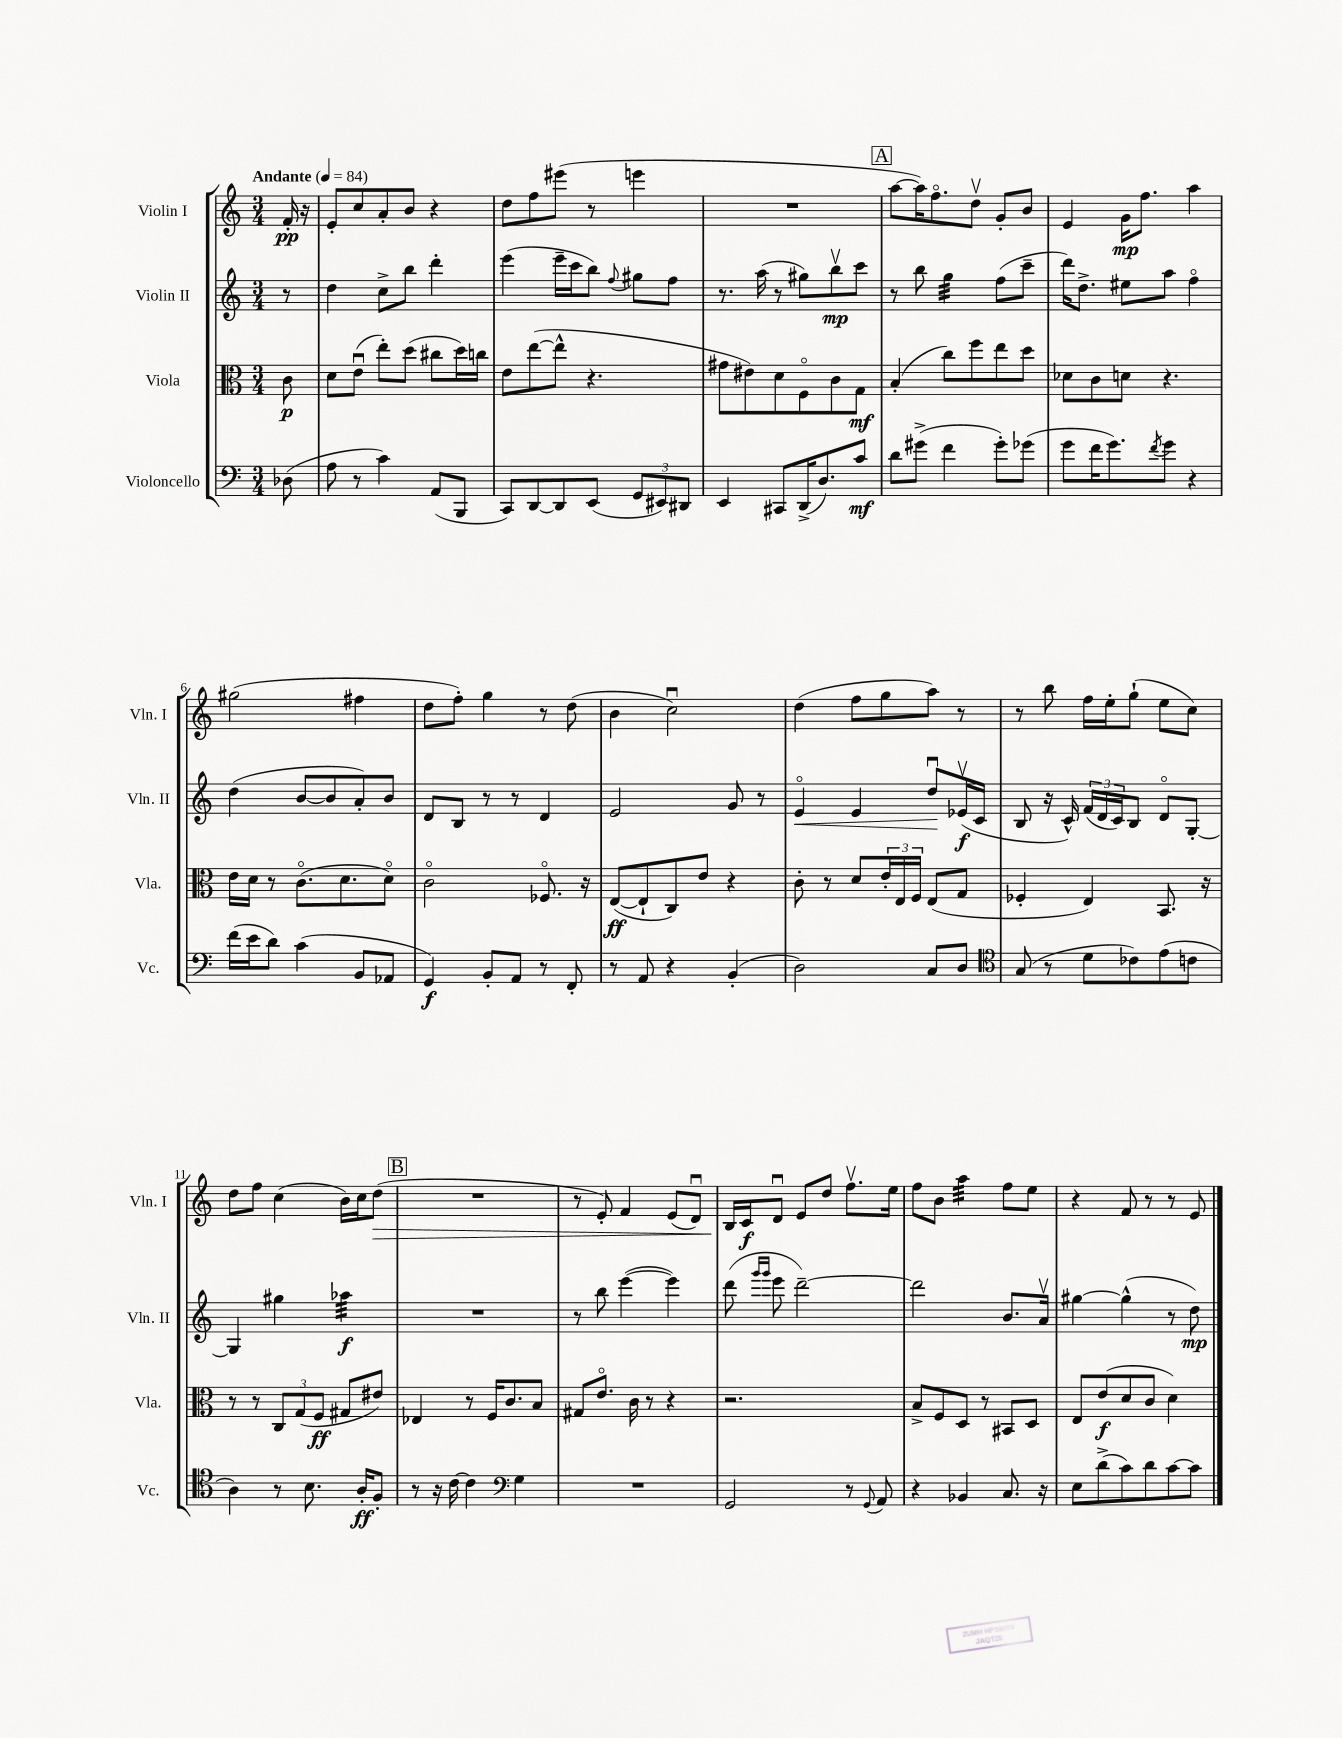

**kern	**kern	**kern	**kern
*staff4	*staff3	*staff2	*staff1
*clefF4	*clefC3	*clefG2	*clefG2
*k[]	*k[]	*k[]	*k[]
*M3/4	*M3/4	*M3/4	*M3/4
*MM84	*MM84	*MM84	*MM84
(8D-	8c	8r	16f'
.	.	.	16r
=	=	=	=
8A	8d	4dd	8e'
8r	(8eu	.	8cc
4c)	8ee')	8cc^	8a'
.	(8dd	8bb	8b
(8AA	8cc#	4ddd'	4r
8BBB	16dd)	.	.
.	16cc	.	.
=	=	=	=
8CC)	8e	(4eee	8dd
[8DD	([8ee	.	8ff
8DD]	8ee^^]	16eee~	(8eee#
.	.	16ccc	.
(8EE	4.r	8bb)	8r
.	.	8qqff	.
12GG	.	8gg#	4eee
12EE#)	.	.	.
.	.	8ff	.
12DD#	.	.	.
=	=	=	=
4EE	8g#	8.r	2.r
.	8e#)	.	.
.	.	(16aa	.
8CC#	8d	8r	.
(16DD^	8Fo	8gg#)	.
8.D)	.	.	.
.	8c	8bbv	.
8c	8G	8ccc	.
=	=	=	=
8d	(4B'	8r	[8aa
(8g#^	.	8bb	16aa])
.	.	.	8.ffo
4f	8cc)	4gg	.
.	8ff	.	8ddv
8g#')	8ee	(8ff	8g'
(8g-	8dd	8ccc~	8b
=	=	=	=
8g	8d-	16ddd)	4e
.	.	8.dd^	.
16f	8c	.	.
8.g)	.	.	.
.	8d	8ee#	16g
.	.	.	8.ff
8qf	.	.	.
8g	4.r	8aa	.
4r	.	4ffo	4aa
=	=	=	=
(16f	16e	(4dd	(2gg#
16e	16d	.	.
8d)	8r	.	.
(4c	(8.co	[8b	.
.	.	8b]	.
.	8.d	.	.
8BB	.	8a')	4ff#
8AA-	8do)	8b	.
=	=	=	=
4GG)	2co	8d	8dd
.	.	8B	8ff')
8BB'	.	8r	4gg
8AA	.	8r	.
8r	8.F-o	4d	8r
8FF'	.	.	(8dd
.	16r	.	.
=	=	=	=
8r	([8E	2e	4b
8AA	8E`]	.	.
4r	8C)	.	2ccu)
.	8e	.	.
(4BB'	4r	8g	.
.	.	8r	.
=	=	=	=
2D)	8c'	4eo	(4dd
.	8r	.	.
.	8d	4e	8ff
.	24e'	.	8gg
.	24E	.	.
.	24F	.	.
8C	(8E	8ddu	8aa)
8D	8G	(16e-v	8r
.	.	16c	.
=	=	=	=
*clefC4	*	*	*
(8G	4F-'	8B	8r
8r	.	16r	8bb
.	.	16c^^)	.
8d	4E)	(24f	16ff
.	.	24d	.
.	.	.	16ee'
.	.	24c)	.
8c-)	.	8B	(8gg`
(8e	8.BB	8do	8ee
8c	.	[8G'	8cc)
.	16r	.	.
=	=	=	=
4A)	8r	4G]	8dd
.	8r	.	8ff
8r	12C	4gg#	(4cc
.	(12G	.	.
8.B	.	.	.
.	12F	.	.
.	8G#	4aa-	16b)
16A'	.	.	16cc
8F'	8e#)	.	(8dd
=	=	=	=
8r	4E-	2.r	2.r
16r	.	.	.
[16c	.	.	.
4c]	8r	.	.
.	16F	.	.
.	8.c	.	.
*clefF4	*	*	*
4G	.	.	.
.	8B	.	.
=	=	=	=
2.r	8G#	8r	8r
.	8.eo	8bb	8e')
.	.	([4eee	4f
.	16c	.	.
.	8r	.	.
.	4r	4eee])	(8e
.	.	.	8du)
=	=	=	=
2GG	2.r	(8ddd	16B
.	.	.	16c
.	.	16qqggg	.
.	.	16qqggg	.
.	.	8eee	8du
.	.	[2ddd~)	8e
.	.	.	8dd
8r	.	.	8.ffv
8qqGG	.	.	.
8AA	.	.	.
.	.	.	16ee
=	=	=	=
4r	8B^	2ddd]	8ff
.	8F	.	8b
4BB-	8D	.	4aa
.	8r	.	.
8.C	8BB#	8.b	8ff
.	8D	.	8ee
16r	.	16av	.
=	=	=	=
8E	8E	[4gg#	4r
(8d^	(8e	.	.
8c)	8d	(4gg#^^]	8f
8d	8c	.	8r
[8c	4d)	8r	8r
8c]	.	8dd)	8e
==	==	==	==
*-	*-	*-	*-
